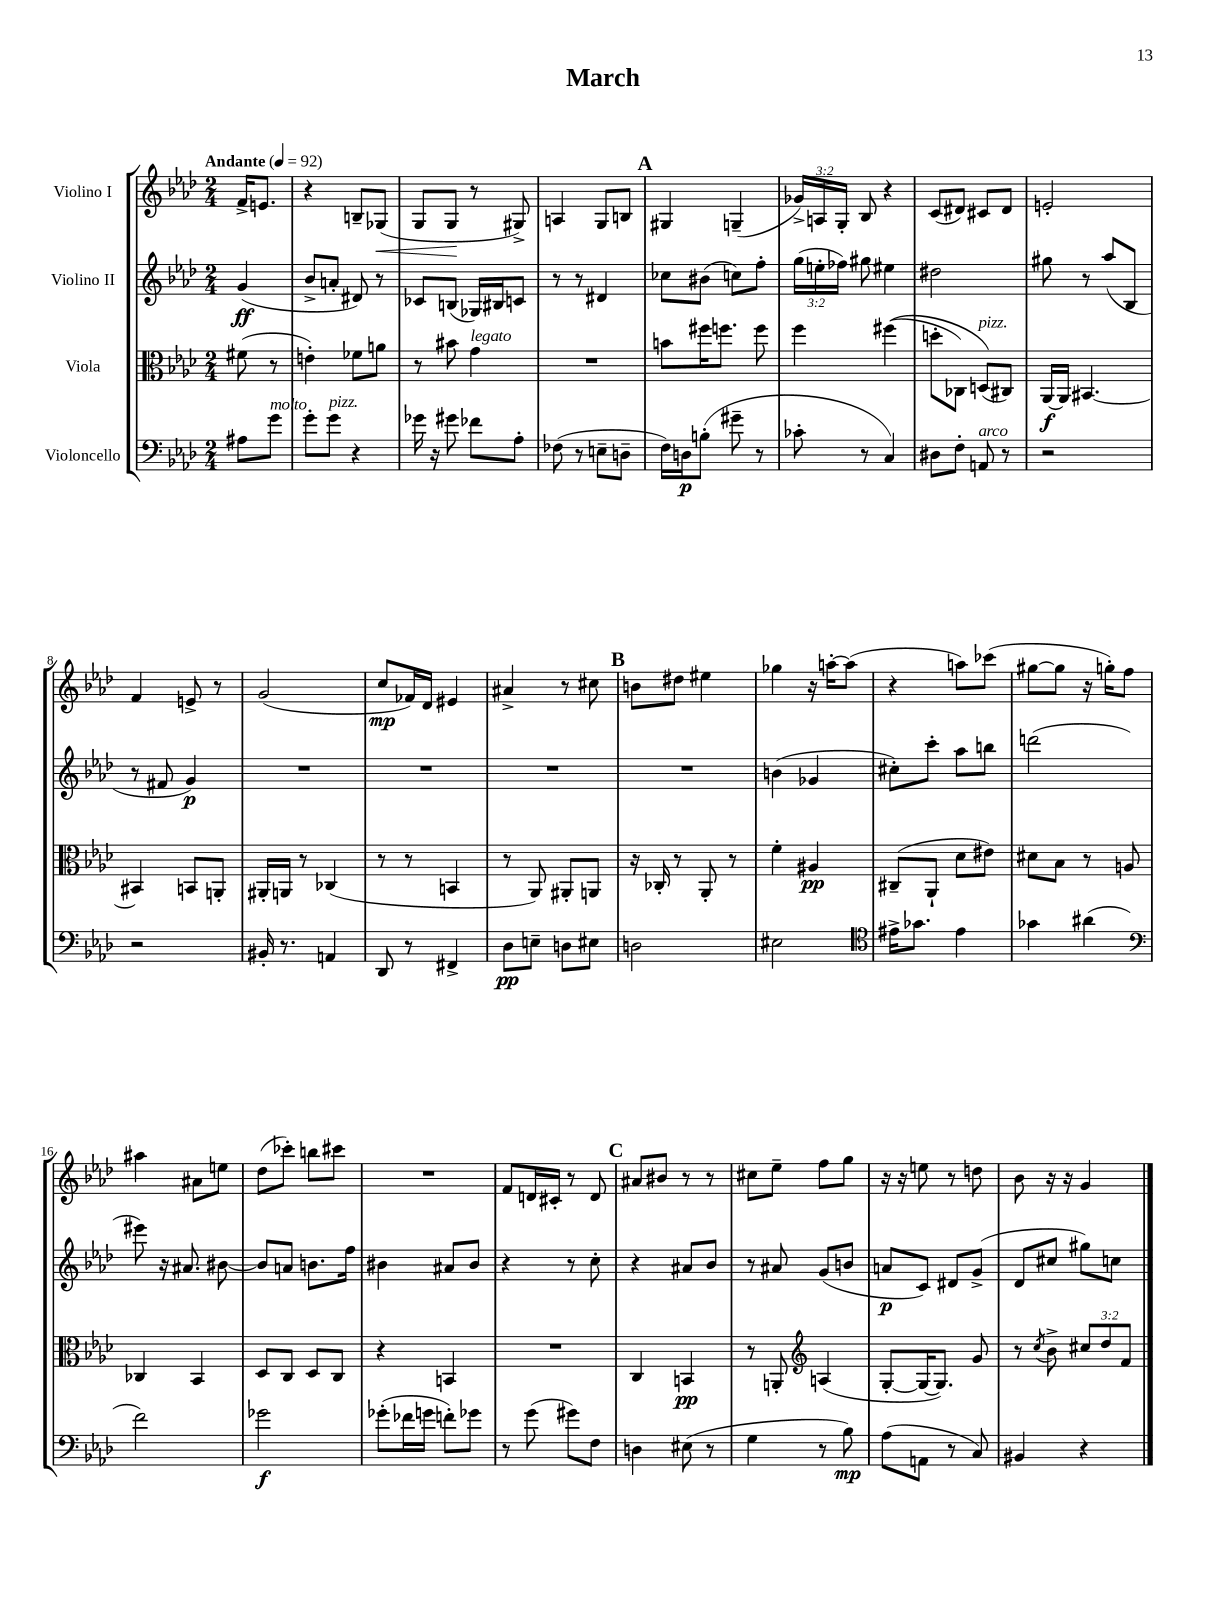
\header { title = "March" }
<<
\new StaffGroup <<
\new Staff = "s0" \with { instrumentName = "Violino I" } {
    \clef treble \key aes \major \numericTimeSignature \time 2/4 \override Staff.TupletNumber.text = #tuplet-number::calc-fraction-text \partial 4 \tempo "Andante" 4 = 92
    \autoBeamOff f'16[-> e'8.] |
    r4 b8[-- ges8]\<( |
    g8[ g8]\! r8 gis8->) |
    a4 g8[ b8] |
    \mark \markup { \bold "A" } gis4 g4--( |
    \tuplet 3/2 { ges'16[->) a16 g16]-. } bes8 r4 |
    c'8[( dis'8]) cis'8[ dis'8] |
    e'2-. |
    f'4 e'8-> r8 |
    g'2( |
    c''8[\mp fes'16) des'16] eis'4 |
    ais'4-> r8 cis''8 |
    \mark \markup { \bold "B" } b'8[ dis''8] eis''4 |
    ges''4 r16 a''16[~-. a''8]( |
    r4 a''8[) ces'''8]( |
    gis''8[~ gis''8] r16 g''16[-.) f''8] |
    ais''4 ais'8[ e''8] |
    des''8[( ces'''8]-.) b''8[ cis'''8] |
    R2 |
    f'8[ d'16 cis'16]-. r8 d'8 |
    \mark \markup { \bold "C" } ais'8[ bis'8] r8 r8 |
    cis''8[ ees''8]-- f''8[ g''8] |
    r16 r16 e''8 r8 d''8 |
    bes'8 r16 r16 g'4 \bar "|." |
}
\new Staff = "s1" \with { instrumentName = "Violino II" } {
    \clef treble \key aes \major \numericTimeSignature \time 2/4 \override Staff.TupletNumber.text = #tuplet-number::calc-fraction-text \partial 4
    \autoBeamOff g'4\ff( |
    bes'8[-> a'8]-. dis'8) r8 |
    ces'8[ b8]( ges16[) bis16 c'8] |
    r8 r8 dis'4 |
    \mark \markup { \bold "A" } ces''8[ bis'8]( c''8[) f''8]-. |
    \tuplet 3/2 { g''16[( e''16-. fes''16]) } gis''8 eis''4 |
    dis''2 |
    gis''8 r8 aes''8[( bes8] |
    r8 fis'8 g'4\p) |
    R2 |
    R2 |
    R2 |
    \mark \markup { \bold "B" } R2 |
    b'4( ges'4 |
    cis''8[-.) c'''8]-. aes''8[ b''8] |
    d'''2( |
    eis'''8) r16 ais'8. bis'8~ |
    bis'8[ a'8] b'8.[ f''16] |
    bis'4 ais'8[ bis'8] |
    r4 r8 c''8-. |
    \mark \markup { \bold "C" } r4 ais'8[ bes'8] |
    r8 ais'8 g'8[( b'8] |
    a'8[\p c'8]) dis'8[ g'8]->( |
    des'8[ cis''8] gis''8[) c''8] \bar "|." |
}
\new Staff = "s2" \with { instrumentName = "Viola" } {
    \clef alto \key aes \major \numericTimeSignature \time 2/4 \override Staff.TupletNumber.text = #tuplet-number::calc-fraction-text \partial 4
    \autoBeamOff fis'8( r8 |
    e'4-.) fes'8[ a'8] |
    r8 bis'8 g'4^\markup { \italic "legato" } |
    R2 |
    \mark \markup { \bold "A" } b'8[ fis''16 f''8.] f''8 |
    f''4 fis''4(\( |
    d''8[-. ces8]) d8[^\markup { \italic "pizz." }(\) cis8]) |
    aes,16[~\f aes,16] bis,4.~ |
    bis,4 b,8[ a,8]-. |
    ais,16[-. a,16] r8 ces4( |
    r8 r8 b,4 |
    r8 aes,8) ais,8[-. a,8] |
    \mark \markup { \bold "B" } r16 ces16-. r8 aes,8-. r8 |
    f'4-. ais4\pp |
    cis8[--( aes,8]-! des'8[ eis'8]) |
    dis'8[ bes8] r8 a8 |
    ces4 bes,4 |
    des8[ c8] des8[ c8] |
    r4 b,4 |
    R2 |
    \mark \markup { \bold "C" } c4 b,4\pp |
    r8 a,8-. \clef treble a4( |
    g8[~-. g16~ g8.]) g'8 |
    r8 \acciaccatura { c''8 } bes'8-> \tuplet 3/2 { cis''8[ des''8 f'8] } \bar "|." |
}
\new Staff = "s3" \with { instrumentName = "Violoncello" } {
    \clef bass \key aes \major \numericTimeSignature \time 2/4 \partial 4
    \autoBeamOff ais8[ g'8]^\markup { \italic "molto" } |
    g'8[-. g'8]^\markup { \italic "pizz." } r4 |
    ges'16 r16 gis'8 fes'8[ aes8]-. |
    fes8( r8 e8[-- d8]-- |
    \mark \markup { \bold "A" } f16[) d16\p b8]-.( gis'8-- r8 |
    ces'8-. r8 c4) |
    dis8[ f8]-. a,8^\markup { \italic "arco" } r8 |
    r2 |
    r2 |
    bis,16-. r8. a,4 |
    des,8 r8 fis,4-> |
    des8[\pp e8]-- d8[ eis8] |
    \mark \markup { \bold "B" } d2 |
    eis2 |
    \clef tenor eis'16[-> ges'8.] eis'4 |
    ges'4 ais'4( |
    \clef bass f'2) |
    ges'2\f |
    ges'8[-.( fes'16 g'16] f'8[-.) ges'8] |
    r8 g'8( gis'8[) f8] |
    \mark \markup { \bold "C" } d4 eis8( r8 |
    g4 r8 bes8\mp) |
    aes8[( a,8] r8 c8) |
    bis,4 r4 \bar "|." |
}
>>
>>
